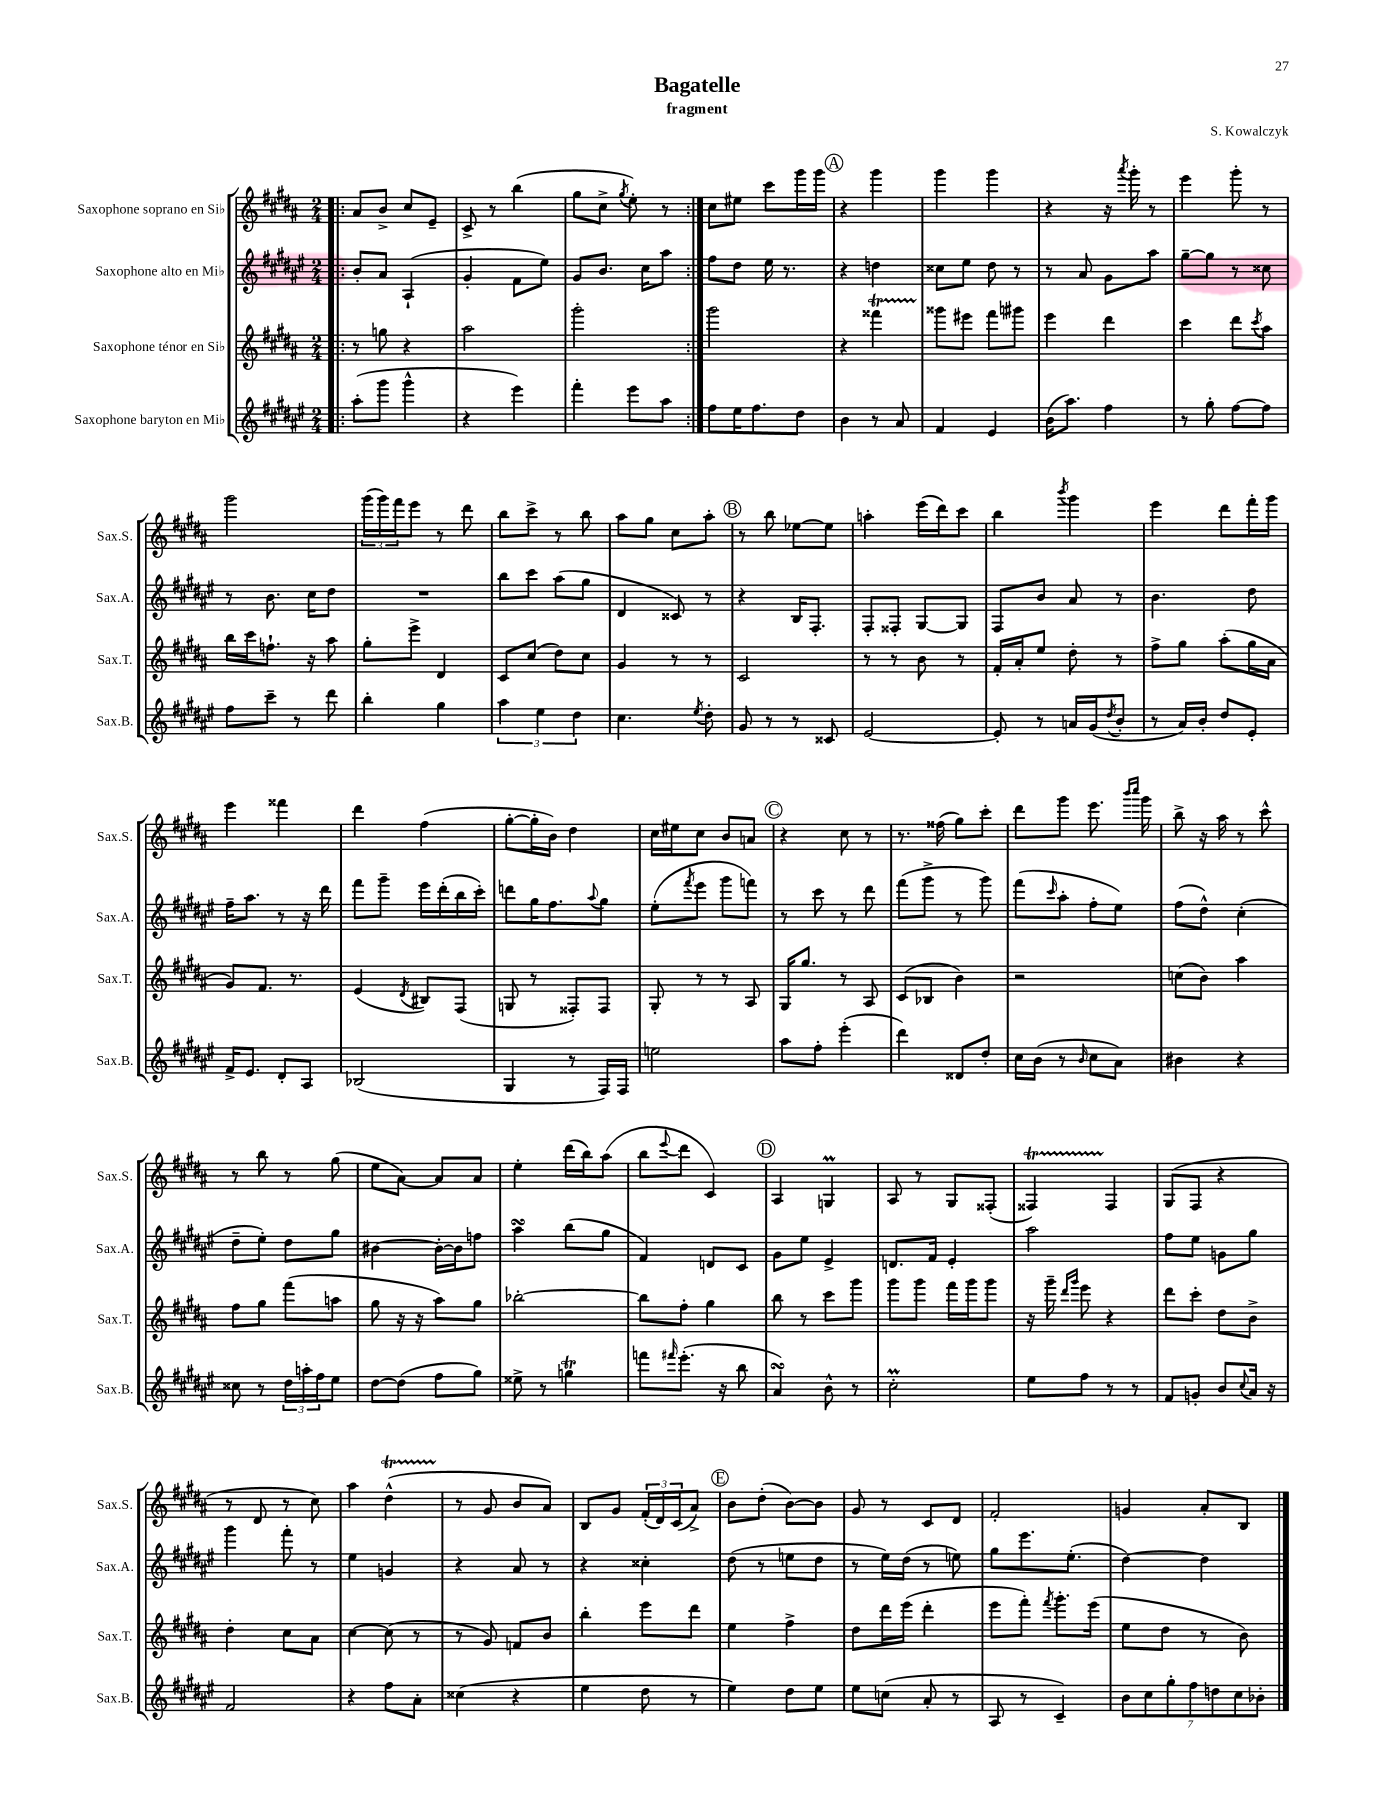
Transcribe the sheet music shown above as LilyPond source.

\header { title = "Bagatelle" composer = "S. Kowalczyk" subtitle = "fragment" }
<<
\new StaffGroup <<
\new Staff = "s0" \with { instrumentName = "Saxophone soprano en Sib" shortInstrumentName = "Sax.S." } {
    \clef treble \key b \major \numericTimeSignature \time 2/4
    \repeat volta 2 { \bar ".|:" ais'8 b'8-> cis''8 e'8-- |
    cis'8-> r8 b''4( |
    gis''8 cis''8-> \acciaccatura { gis''8 } e''8-.) r8 | }
    cis''8 eis''8 cis'''8 gis'''16 gis'''16 |
    \mark \markup { \circle "A" } r4 gis'''4 |
    gis'''4 gis'''4 |
    r4 r16 \acciaccatura { ais'''8 } gis'''16-. r8 |
    e'''4 gis'''8-. r8 |
    gis'''2 |
    \tuplet 3/2 { gis'''16( gis'''16) fis'''16 } e'''8 r8 dis'''8 |
    b''8 cis'''8-> r8 b''8 |
    ais''8 gis''8 cis''8 ais''8-. |
    \mark \markup { \circle "B" } r8 b''8 ees''8~ ees''8 |
    a''4-. e'''16( dis'''16) cis'''8 |
    b''4 \acciaccatura { b'''8 } gis'''4 |
    e'''4 dis'''8 fis'''16-. gis'''16 |
    e'''4 fisis'''4 |
    dis'''4 fis''4( |
    gis''8~-. gis''16-. b'16) dis''4 |
    cis''16 eis''16 cis''8 b'8 a'8 |
    \mark \markup { \circle "C" } r4 cis''8 r8 |
    r8. fisis''16( gis''8) cis'''8-. |
    dis'''8 gis'''8 e'''8. \grace { b'''16 cis''''16 } gis'''16 |
    b''8-> r16 ais''16 r8 cis'''8-^ |
    r8 b''8 r8 gis''8( |
    e''8 ais'8~) ais'8 ais'8 |
    e''4-. dis'''16( b''16) ais''8( |
    b''8 \appoggiatura { e'''8 } dis'''8 cis'4) |
    \mark \markup { \circle "D" } ais4 g4\prall |
    ais8 r8 gis8 fisis8-.( |
    fisis4\startTrillSpan) fisis4\stopTrillSpan |
    gis8( fis8 r4 |
    r8 dis'8 r8 cis''8) |
    ais''4 dis''4-^\startTrillSpan( |
    r8\stopTrillSpan gis'8 b'8 ais'8) |
    b8 gis'8 \tuplet 3/2 { fis'16-.( dis'16) cis'16( } ais'8->) |
    \mark \markup { \circle "E" } b'8 dis''8-.( b'8~) b'8 |
    gis'8 r8 cis'8 dis'8 |
    fis'2-. |
    g'4 ais'8-. b8 \bar "|." |
}
\new Staff = "s1" \with { instrumentName = "Saxophone alto en Mib" shortInstrumentName = "Sax.A." } {
    \clef treble \key fis \major \numericTimeSignature \time 2/4
    \repeat volta 2 { \bar ".|:" b'8-. ais'8 ais4-!( |
    gis'4-. fis'8 eis''8) |
    gis'8 b'8. cis''16 ais''8 | }
    fis''8 dis''8 eis''16 r8. |
    \mark \markup { \circle "A" } r4 d''4 |
    cisis''8 eis''8 dis''8 r8 |
    r8 ais'8 gis'8 ais''8 |
    gis''8~-- gis''8 r8 cisis''8 |
    r8 b'8. cis''16 dis''8 |
    R2 |
    b''8 cis'''8 ais''8( gis''8 |
    dis'4 cisis'8) r8 |
    \mark \markup { \circle "B" } r4 b16 fis8.-. |
    fis8-. fisis8-. gis8~ gis8 |
    fis8 b'8 ais'8 r8 |
    b'4. dis''8 |
    fis''16-- ais''8. r8 r16 dis'''16 |
    fis'''8 gis'''8-- eis'''16 dis'''16-.( b''16 cis'''16-.) |
    d'''8 gis''16 fis''8. \appoggiatura { ais''8 } gis''8 |
    eis''8-.( \acciaccatura { fis'''8 } eis'''8 gis'''8 f'''8) |
    \mark \markup { \circle "C" } r8 cis'''8 r8 dis'''8 |
    fis'''8( gis'''8-> r8 gis'''8) |
    fis'''8( \grace { cis'''16 } ais''8-. fis''8-. eis''8) |
    fis''8( dis''8-^) cis''4-.( |
    dis''8-- eis''8-.) dis''8 gis''8 |
    bis'4~ bis'16~-. bis'16 f''8 |
    ais''4\turn b''8( gis''8 |
    fis'4) d'8 cis'8 |
    \mark \markup { \circle "D" } gis'8 eis''8 eis'4-> |
    d'8. fis'16 eis'4-. |
    ais''2 |
    fis''8 eis''8 g'8 gis''8 |
    gis'''4 fis'''8-. r8 |
    eis''4 g'4 |
    r4 ais'8 r8 |
    r4 cisis''4-. |
    \mark \markup { \circle "E" } dis''8( r8 e''8 dis''8 |
    r8 eis''16) dis''16( r8 e''8) |
    gis''8 eis'''8. eis''8.-.( |
    dis''4~) dis''4 \bar "|." |
}
\new Staff = "s2" \with { instrumentName = "Saxophone ténor en Sib" shortInstrumentName = "Sax.T." } {
    \clef treble \key b \major \numericTimeSignature \time 2/4
    \repeat volta 2 { \bar ".|:" r8 g''8 r4 |
    ais''2 |
    gis'''2-. | }
    gis'''2 |
    \mark \markup { \circle "A" } r4 fisis'''4\startTrillSpan |
    gisis'''8\stopTrillSpan eis'''8 fis'''8 gis'''8 |
    e'''4 dis'''4 |
    cis'''4 dis'''8 \acciaccatura { cis'''8 } ais''8 |
    b''16 cis'''16 f''8.-! r16 ais''8 |
    gis''8-. e'''8-> dis'4 |
    cis'8 cis''8( dis''8) cis''8 |
    gis'4 r8 r8 |
    \mark \markup { \circle "B" } cis'2 |
    r8 r8 b'8 r8 |
    fis'16-. ais'16-. e''8 dis''8-. r8 |
    fis''8-> gis''8 ais''8-.( gis''16 ais'16 |
    gis'8) fis'8. r8. |
    e'4( \acciaccatura { dis'8 } bis8) fis8( |
    g8 r8 fisis8-.) fisis8 |
    gis8-. r8 r8 ais8 |
    \mark \markup { \circle "C" } gis16 gis''8. r8 ais8 |
    cis'8( bes8 b'4) |
    r2 |
    c''8( b'8) ais''4 |
    fis''8 gis''8 fis'''8( a''8 |
    gis''8 r16 r16 ais''8) gis''8 |
    bes''2~-. |
    bes''8 fis''8-. gis''4 |
    \mark \markup { \circle "D" } b''8 r8 cis'''8 gis'''8 |
    gis'''8 gis'''8 fis'''16 gis'''16 gis'''8 |
    r16 gis'''16-- \grace { dis'''16 gis'''16 } e'''8 r4 |
    dis'''8 cis'''8-. dis''8 b'8-> |
    dis''4-. cis''8 ais'8 |
    cis''4~ cis''8( r8 |
    r8 gis'8) f'8 b'8 |
    b''4-. e'''8 dis'''8 |
    \mark \markup { \circle "E" } e''4 fis''4-> |
    dis''8 dis'''16 e'''16( dis'''4-. |
    e'''8 fis'''8-.) \acciaccatura { fis'''8 } gis'''8.-. e'''16( |
    e''8 dis''8 r8 b'8) \bar "|." |
}
\new Staff = "s3" \with { instrumentName = "Saxophone baryton en Mib" shortInstrumentName = "Sax.B." } {
    \clef treble \key fis \major \numericTimeSignature \time 2/4
    \repeat volta 2 { \bar ".|:" ais''8-.( gis'''8 gis'''4-^ |
    r4 eis'''4) |
    fis'''4-. eis'''8 ais''8 | }
    fis''8 eis''16 fis''8. dis''8 |
    \mark \markup { \circle "A" } b'4 r8 ais'8 |
    fis'4 eis'4 |
    b'16( ais''8.) fis''4 |
    r8 gis''8-. fis''8~ fis''8 |
    fis''8 cis'''8-- r8 dis'''8 |
    b''4-. gis''4 |
    \tuplet 3/2 { ais''4 eis''4 dis''4 } |
    cis''4. \acciaccatura { eis''8 } dis''8-. |
    \mark \markup { \circle "B" } gis'8 r8 r8 cisis'8 |
    eis'2~ |
    eis'8-. r8 a'16 gis'16( \acciaccatura { dis''8 } b'8-. |
    r8 ais'16) b'16-. dis''8 eis'8-. |
    fis'16-> eis'8. dis'8-. ais8 |
    bes2( |
    gis4 r8 fis16) fis16 |
    e''2 |
    \mark \markup { \circle "C" } ais''8 fis''8-. eis'''4-.( |
    dis'''4) disis'8 dis''8-. |
    cis''16 b'16( r8 \grace { b'16 } cis''8 ais'8) |
    bis'4 r4 |
    cisis''8 r8 \tuplet 3/2 { dis''16 a''16-. fis''16 } eis''8 |
    dis''8~ dis''8( fis''8 gis''8) |
    eisis''8-> r8 g''4\trill |
    f'''8 \grace { fis'''16 } eis'''8.-.( r16 b''8 |
    \mark \markup { \circle "D" } ais'4\turn) b'8-^ r8 |
    cis''2-.\prall |
    eis''8 fis''8 r8 r8 |
    fis'8 g'8-. b'8 \appoggiatura { cis''8 } ais'16 r16 |
    fis'2 |
    r4 fis''8 ais'8-. |
    cisis''4( r4 |
    eis''4 dis''8 r8 |
    \mark \markup { \circle "E" } eis''4) dis''8 eis''8 |
    eis''8 c''8( ais'8-. r8 |
    ais8 r8 cis'4--) |
    \tuplet 7/4 { b'8 cis''8 gis''8-. fis''8 d''8 cis''8 bes'8-. } \bar "|." |
}
>>
>>
\layout { \context { \Score \remove "Bar_number_engraver" } }
